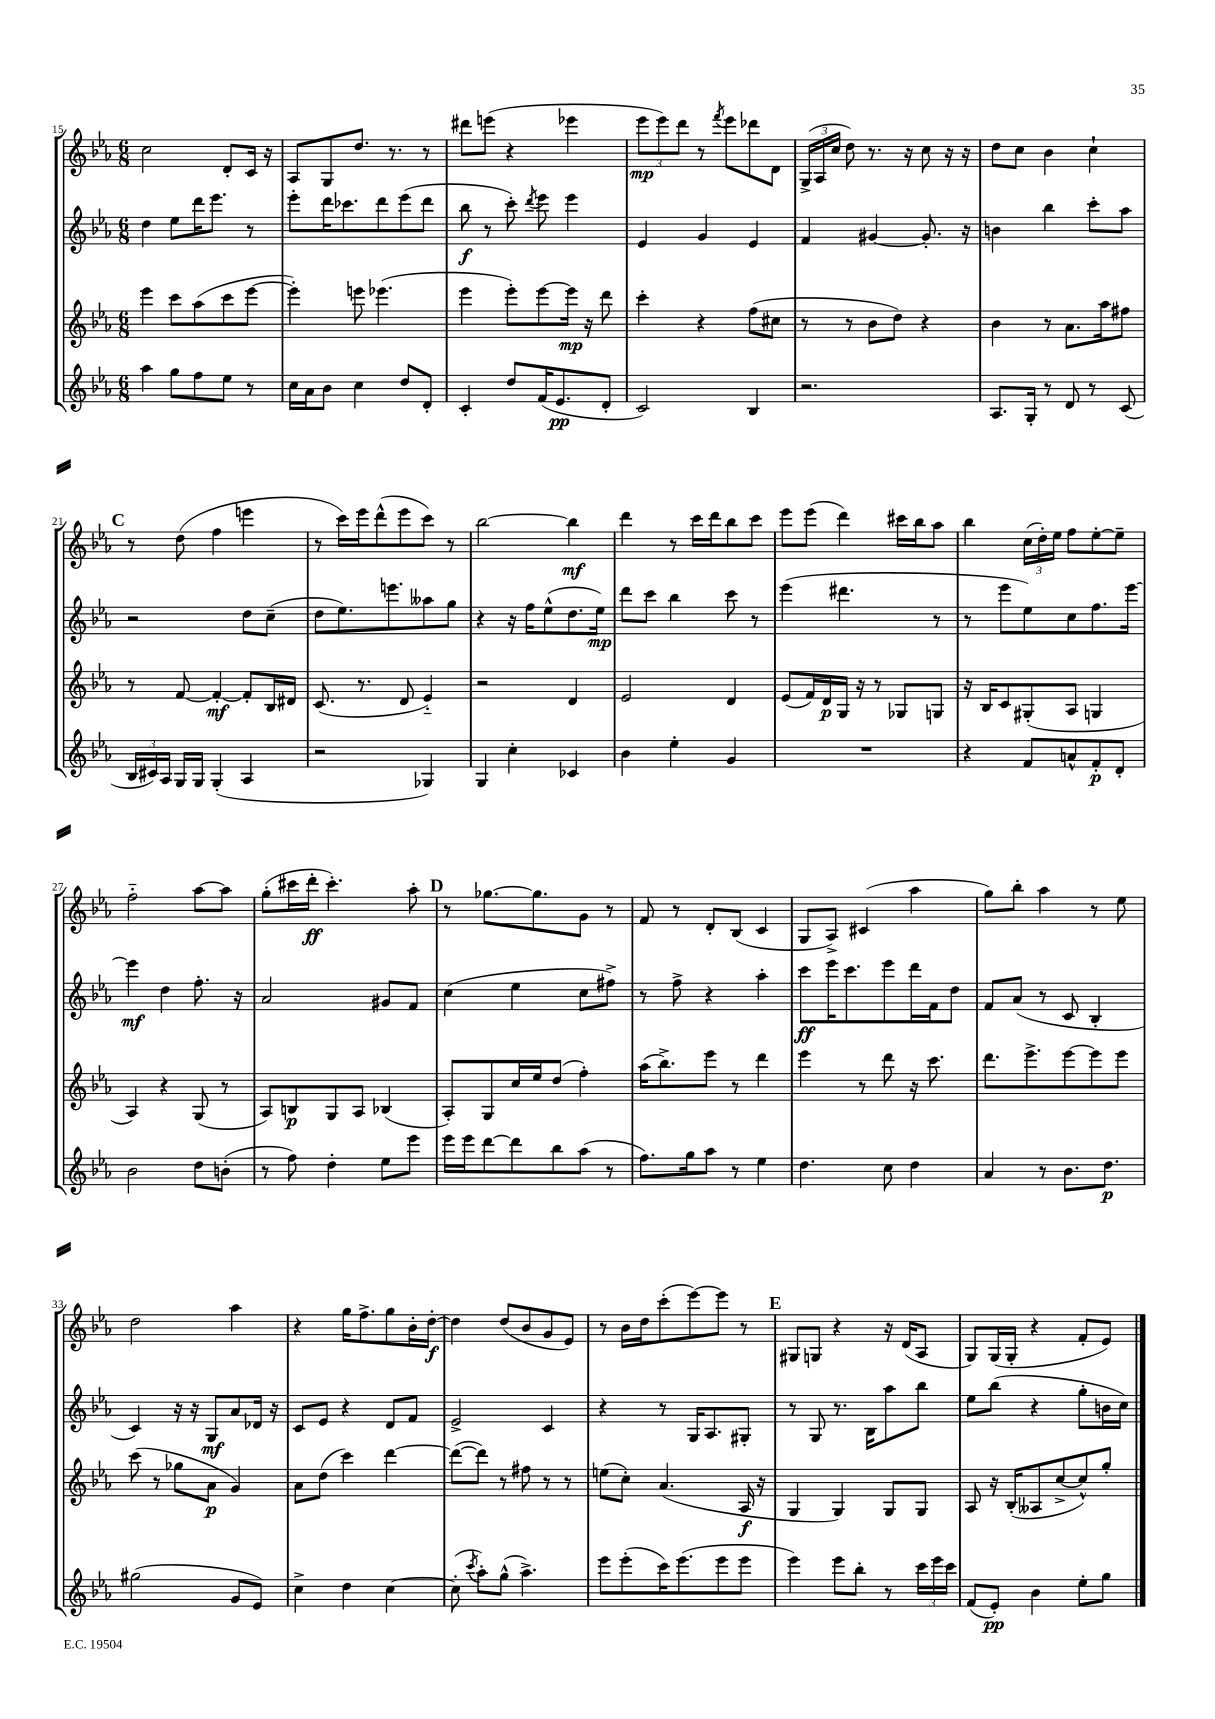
<<
\new StaffGroup <<
\new Staff = "s0" {
    \clef treble \key ees \major \numericTimeSignature \time 6/8
    \autoBeamOff c''2 d'8[-. c'16] r16 |
    aes8[ g8 d''8.] r8. r8 |
    dis'''8[ e'''8]( r4 ees'''4 |
    \tuplet 3/2 { ees'''8[\mp ees'''8) d'''8] } r8 \acciaccatura { f'''8 } ees'''8[ des'''8 d'8] |
    \tuplet 3/2 { g16[->( aes16 c''16] } d''8) r8. r16 c''8 r16 r16 |
    d''8[ c''8] bes'4 c''4-! |
    \mark \markup { \bold "C" } r8 d''8( f''4 e'''4 |
    r8 c'''16[) ees'''16 d'''8-^( ees'''8 c'''8]) r8 |
    bes''2~ bes''4\mf |
    d'''4 r8 c'''16[ d'''16 bes''8 c'''8] |
    ees'''8[ ees'''8]( d'''4) cis'''16[ bes''16 aes''8] |
    bes''4 \tuplet 3/2 { c''16[( d''16-.) ees''16] } f''8[ ees''8~-. ees''8]-- |
    f''2-_ aes''8[~ aes''8] |
    g''8[-.( cis'''16 d'''16]-.\ff cis'''4.-.) aes''8-. |
    \mark \markup { \bold "D" } r8 ges''8.[~ ges''8. g'8] r8 |
    f'8 r8 d'8[-. bes8]( c'4 |
    g8[ aes8]->) cis'4( aes''4 |
    g''8[) bes''8]-. aes''4 r8 ees''8 |
    d''2 aes''4 |
    r4 g''16[ f''8.-> g''8 bes'16-. d''16]~-.\f |
    d''4 d''8[( bes'8 g'8 ees'8]) |
    r8 bes'16[ d''16 c'''8-.( ees'''8~) ees'''8] r8 |
    \mark \markup { \bold "E" } gis8[ g8] r4 r16 d'16[( aes8] |
    g8[) g16( g16]-. r4 f'8[-. ees'8]) \bar "|." |
}
\new Staff = "s1" {
    \clef treble \key ees \major \numericTimeSignature \time 6/8
    \autoBeamOff d''4 ees''8[ d'''16 ees'''8.] r8 |
    ees'''8[-. d'''16 ces'''8. d'''8 ees'''8( d'''8] |
    bes''8\f r8 c'''8-.) \acciaccatura { d'''8 } ees'''8 ees'''4 |
    ees'4 g'4 ees'4 |
    f'4 gis'4~ gis'8.-. r16 |
    b'4 bes''4 c'''8[-. aes''8] |
    \mark \markup { \bold "C" } r2 d''8[ c''8]--( |
    d''8[ ees''8.) e'''8. aeses''8 g''8] |
    r4 r16 f''16[ ees''8-^( d''8. ees''16]\mp) |
    d'''8[ c'''8] bes''4 c'''8 r8 |
    ees'''4( dis'''4. r8 |
    r8 ees'''8[ ees''8) c''8 f''8. ees'''16]~ |
    ees'''4\mf d''4 f''8.-. r16 |
    aes'2 gis'8[ f'8] |
    \mark \markup { \bold "D" } c''4( ees''4 c''8[ fis''8]->) |
    r8 f''8-> r4 aes''4-. |
    c'''8[\ff ees'''16 c'''8. ees'''8 d'''16 f'16 d''8] |
    f'8[ aes'8]( r8 c'8 bes4-. |
    c'4) r16 r16 g8[\mf aes'8 des'16] r16 |
    c'8[ ees'8] r4 d'8[ f'8] |
    ees'2-> c'4 |
    r4 r8 g16[ aes8. gis8]-. |
    \mark \markup { \bold "E" } r8 g8 r8. bes16[ aes''8 bes''8] |
    ees''8[ bes''8]( r4 g''8[-. b'16 c''16]) \bar "|." |
}
\new Staff = "s2" {
    \clef treble \key ees \major \numericTimeSignature \time 6/8
    \autoBeamOff ees'''4 c'''8[ aes''8( c'''8 ees'''8]~ |
    ees'''4-.) e'''8 ees'''4.( |
    ees'''4 ees'''8[-.) ees'''8~ ees'''16]\mp r16 d'''8 |
    c'''4-. r4 f''8[( cis''8] |
    r8 r8 bes'8[ d''8]) r4 |
    bes'4 r8 aes'8.[ aes''16 fis''8] |
    \mark \markup { \bold "C" } r8 f'8~ f'4~-.\mf f'8[-. bes16 dis'16] |
    c'8.( r8. d'8 ees'4-_) |
    r2 d'4 |
    ees'2 d'4 |
    ees'8[( f'16) d'16\p g16] r16 r8 ges8[ g8] |
    r16 bes16[ c'8 gis8-.( aes8] g4 |
    aes4) r4 g8( r8 |
    aes8[) b8\p g8 aes8] bes4( |
    \mark \markup { \bold "D" } aes8[-.) g8 c''16 ees''16 d''8]( f''4-.) |
    aes''16[( bes''8.->) ees'''8] r8 d'''4 |
    ees'''4 r8 d'''8 r16 c'''8. |
    d'''8.[ ees'''8.-> ees'''8~ ees'''8 ees'''8] |
    c'''8( r8 ges''8[ aes'8]\p g'4) |
    aes'8[ d''8]( c'''4) d'''4~ |
    d'''8[~( d'''8]) r8 fis''8 r8 r8 |
    e''8[( c''8]-.) aes'4.( aes16\f r16 |
    \mark \markup { \bold "E" } g4 g4) g8[ g8] |
    aes8 r16 bes16[-.( aeses8 c''8~-> c''8-^) g''8]-. \bar "|." |
}
\new Staff = "s3" {
    \clef treble \key ees \major \numericTimeSignature \time 6/8
    \autoBeamOff aes''4 g''8[ f''8 ees''8] r8 |
    c''16[ aes'16 bes'8] c''4 d''8[ d'8]-. |
    c'4-. d''8[ f'16( ees'8.\pp d'8]-. |
    c'2) bes4 |
    r2. |
    aes8.[ g16]-. r8 d'8 r8 c'8( |
    \mark \markup { \bold "C" } \tuplet 3/2 { bes16[ cis'16) aes16] } g16[ g16] g4-.( aes4 |
    r2 ges4) |
    g4 c''4-. ces'4 |
    bes'4 ees''4-. g'4 |
    R2. |
    r4 f'8[ a'8-^ f'8-.\p d'8]-. |
    bes'2 d''8[ b'8]-.( |
    r8 f''8) d''4-. ees''8[ ees'''8] |
    \mark \markup { \bold "D" } ees'''16[ ees'''16 d'''8~ d'''8 bes''8 aes''8]( r8 |
    f''8.[) g''16 aes''8] r8 ees''4 |
    d''4. c''8 d''4 |
    aes'4 r8 bes'8.[ d''8.]\p |
    gis''2( g'8[ ees'8]) |
    c''4-> d''4 c''4~ |
    c''8-.( \acciaccatura { c'''8 } aes''8[-.) g''8]-^( aes''4.->) |
    ees'''8[ ees'''8-.( c'''16) ees'''8.( ees'''8 ees'''8] |
    \mark \markup { \bold "E" } ees'''4) ees'''8[ bes''8]-. r8 \tuplet 3/2 { c'''16[ ees'''16 c'''16] } |
    f'8[( ees'8]-.\pp) bes'4 ees''8[-. g''8] \bar "|." |
}
>>
>>
\layout { \context { \Score currentBarNumber = #15 } }
